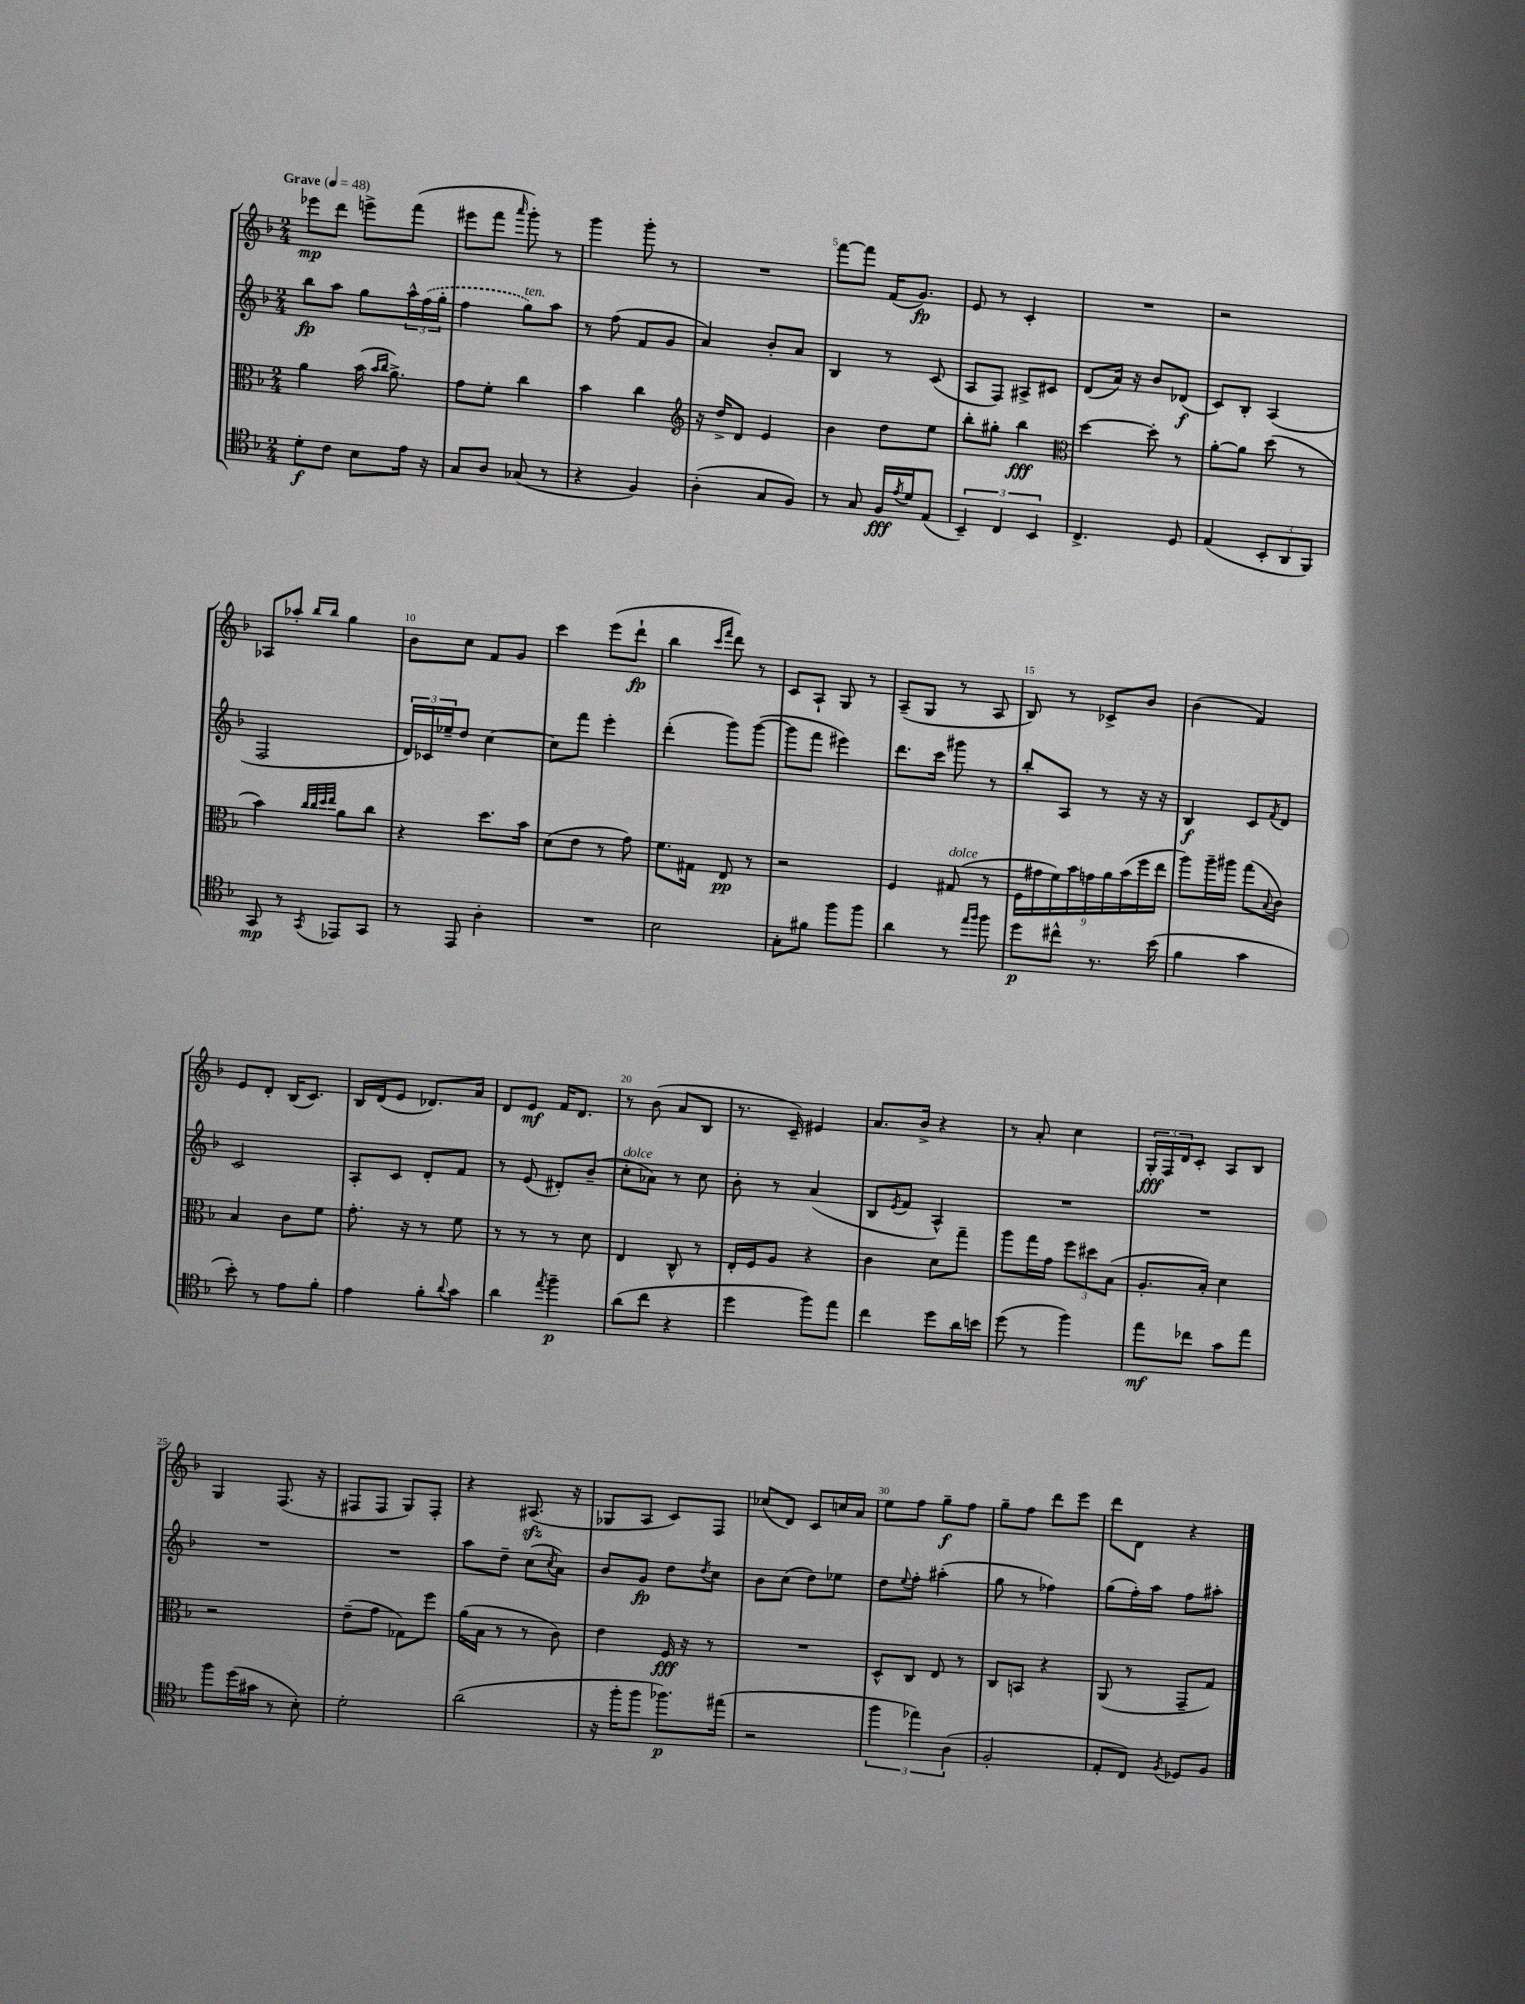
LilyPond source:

<<
\new StaffGroup <<
\new Staff = "s0" {
    \clef treble \key f \major \numericTimeSignature \time 2/4 \tempo "Grave" 4 = 48
    ees'''8\mp d'''8 e'''8-> f'''8( |
    eis'''8 f'''8 \grace { a'''16 } g'''8-.) r8 |
    g'''4 g'''8-. r8 |
    R2 |
    f'''8~ f'''8 f'16( g'8.\fp) |
    e'8 r8 c'4-. |
    R2 |
    r2 |
    aes8 aes''8-. \grace { bes''16 bes''16 } g''4 |
    bes'8 c''8 f'8 g'8 |
    c'''4 e'''8( d'''8-!\fp |
    bes''4 \grace { c'''16 f'''16 } d'''8) r8 |
    c'8 a8-! g8 r8 |
    a8--( g8 r8 a8 |
    bes8) r8 ces'8-> bes'8 |
    bes'4( f'4) |
    e'8 d'8-. bes16( c'8.) |
    bes16 d'16( e'8 des'8.) a'16 |
    d'8 e'8\mf f'16 d'8. |
    r8 bes'8( a'8 bes8 |
    r8. c'16--) eis'4 |
    a'8. bes'16-> r4 |
    r8 a'8-. c''4 |
    \tuplet 3/2 { g16-.\fff f16 d'16 } c'8-. a8 bes8 |
    g4 f8.( r16 |
    fis8 fis8 g8) fis8-. |
    r4 ais8.\sfz( r16 |
    ges8 a8 c'8) f8 |
    ces''8( d'8) c'8 c''16 a'16 |
    e''8 f''8 g''8--\f f''8 |
    g''8-- f''8 d'''8 e'''8 |
    d'''8 d'8 r4 \bar "|." |
}
\new Staff = "s1" {
    \clef treble \key f \major \numericTimeSignature \time 2/4
    bes''8\fp a''8 g''8 \tuplet 3/2 { a''16-^ \once \slurDashed f''16( g''16-. } |
    f''4 g''8^\markup { \italic "ten." }) a''8 |
    r8 f''8( f'8 g'8 |
    a'4) bes'8-. a'8 |
    bes4 r8 c'8( |
    a8 f8) ais8-> cis'8 |
    d'8( a'16) r16 bes'8 des'8\f( |
    c'8) bes8-. a4( |
    f2 |
    \tuplet 3/2 { d'16) ces'16 ees''16-- } d''8 c''4~ |
    c''8 f'''8 e'''4-. |
    d'''4-.( g'''8) g'''8~( |
    g'''8 f'''8 eis'''4) |
    d'''8. c'''16 gis'''8 r8 |
    bes''8-. a8 r8 r16 r16 |
    bes4\f c'8 \acciaccatura { f'8 } d'8 |
    c'2 |
    a8-. c'8 d'8-. f'8 |
    r8 e'8( dis'8-.) bes'8--( |
    c''8-.^\markup { \italic "dolce" } aes'8) r8 c''8 |
    bes'8-. r8 a'4( |
    bes8 \acciaccatura { e'8 } f'8 a4-^) |
    R2 |
    R2 |
    R2 |
    R2 |
    a''8 d''8-- c''8( \acciaccatura { c''8 } a'8) |
    bes'8 g'8\fp d''8 \acciaccatura { d''8 } c''8 |
    bes'8 c''8( d''8) ees''8 |
    d''8 \appoggiatura { e''8 } f''8-. ais''4-.( |
    g''8 r8 fes''4) |
    g''8( f''16-.) a''16 f''8 ais''8-. \bar "|." |
}
\new Staff = "s2" {
    \clef alto \key f \major \numericTimeSignature \time 2/4
    a'4 bes'16( \grace { bes'16 c''16 } a'8.->) |
    g'8 f'8-. c''4 |
    bes'4 c''4 |
    \clef treble r16 d''16-> d'8 e'4 |
    bes'4 d''8 e''8 |
    bes''8-. gis''8-. bes''4\fff |
    \clef alto d''4~ d''8-. r8 |
    a'8~-. a'8 d''8( r8 |
    bes'4) \grace { c''32 c''32 d''32 e''32 } a'8 c''8 |
    r4 d''8. bes'16 |
    d'8( e'8 r8 g'8) |
    f'8. gis16 e8\pp r8 |
    r2 |
    f4 gis8^\markup { \italic "dolce" }( r8 |
    \tuplet 9/8 { f16 gis'16 f'16) bes'16 g'16 a'16 bes'16( f''16 e''16 } |
    a''8) a''16-- ais''16 g''8( \appoggiatura { bes8 } c'8) |
    bes4 c'8 f'8 |
    g'8.-. r16 r8 f'8 |
    r8 r8 r8 d'8 |
    e4 c8-^ r8 |
    e16-. f16 a8 r4 |
    c'4 d'8 g''8-- |
    a''8 g''16 g'16 \tuplet 3/2 { f''8 dis''8 bes8( } |
    a8.-. bes16-.) d'4 |
    r2 |
    e'8--( g'8 ges8) f''8 |
    a'16( bes16 r8 r8 c'8) |
    e'4 f16\fff r16 r8 |
    R2 |
    d8-^ c8 e8 r8 |
    c8 b,8 r4 |
    a,8( r8 g,8-- g8) \bar "|." |
}
\new Staff = "s3" {
    \clef tenor \key f \major \numericTimeSignature \time 2/4
    d'8-.\f c'8 bes8 e'16 r16 |
    g8 a8 ges8( r8 |
    r4 f4) |
    a4-.( g8 f8) |
    r8 g8 f16\fff \acciaccatura { e'8 } d'16 e8( |
    \tuplet 3/2 { bes,4--) c4 bes,4 } |
    c4.-> d8 |
    e4( \tuplet 3/2 { bes,8-. a,8 f,8) } |
    g,8\mp r8 \acciaccatura { g,8 } ees,8 g,8 |
    r8 e,8 a4-. |
    R2 |
    bes2 |
    g8-. fis'8 f''8 f''8 |
    a'4 r8 \grace { e''16 f''16 } f''8 |
    d''8\p cis''8-^ r8. bes'16( |
    f'4 g'4 |
    bes'8-.) r8 e'8 f'8-. |
    e'4 f'8-. \appoggiatura { a'8 } g'8 |
    a'4 \acciaccatura { e''8 } f''4--\p |
    a'8( c''8 r4 |
    d''4 f''8) e''8 |
    c''4 d''8 a'16 b'16 |
    d''8( r8 f''4) |
    e''8\mf ces''8 g'8 e''8 |
    f''8 d''16( gis'16 r8 bes8-.) |
    d'2-. |
    a'2( |
    r16 f''16-. f''8 fes''8.\p) eis''16( |
    r2 |
    \tuplet 3/2 { f''4 ees''4) a4( } |
    f2-. |
    e8-. c8) \acciaccatura { f8 } des8 f8 \bar "|." |
}
>>
>>
\layout { \context { \Score \override BarNumber.break-visibility = ##(#f #t #t) barNumberVisibility = #(every-nth-bar-number-visible 5) } }
